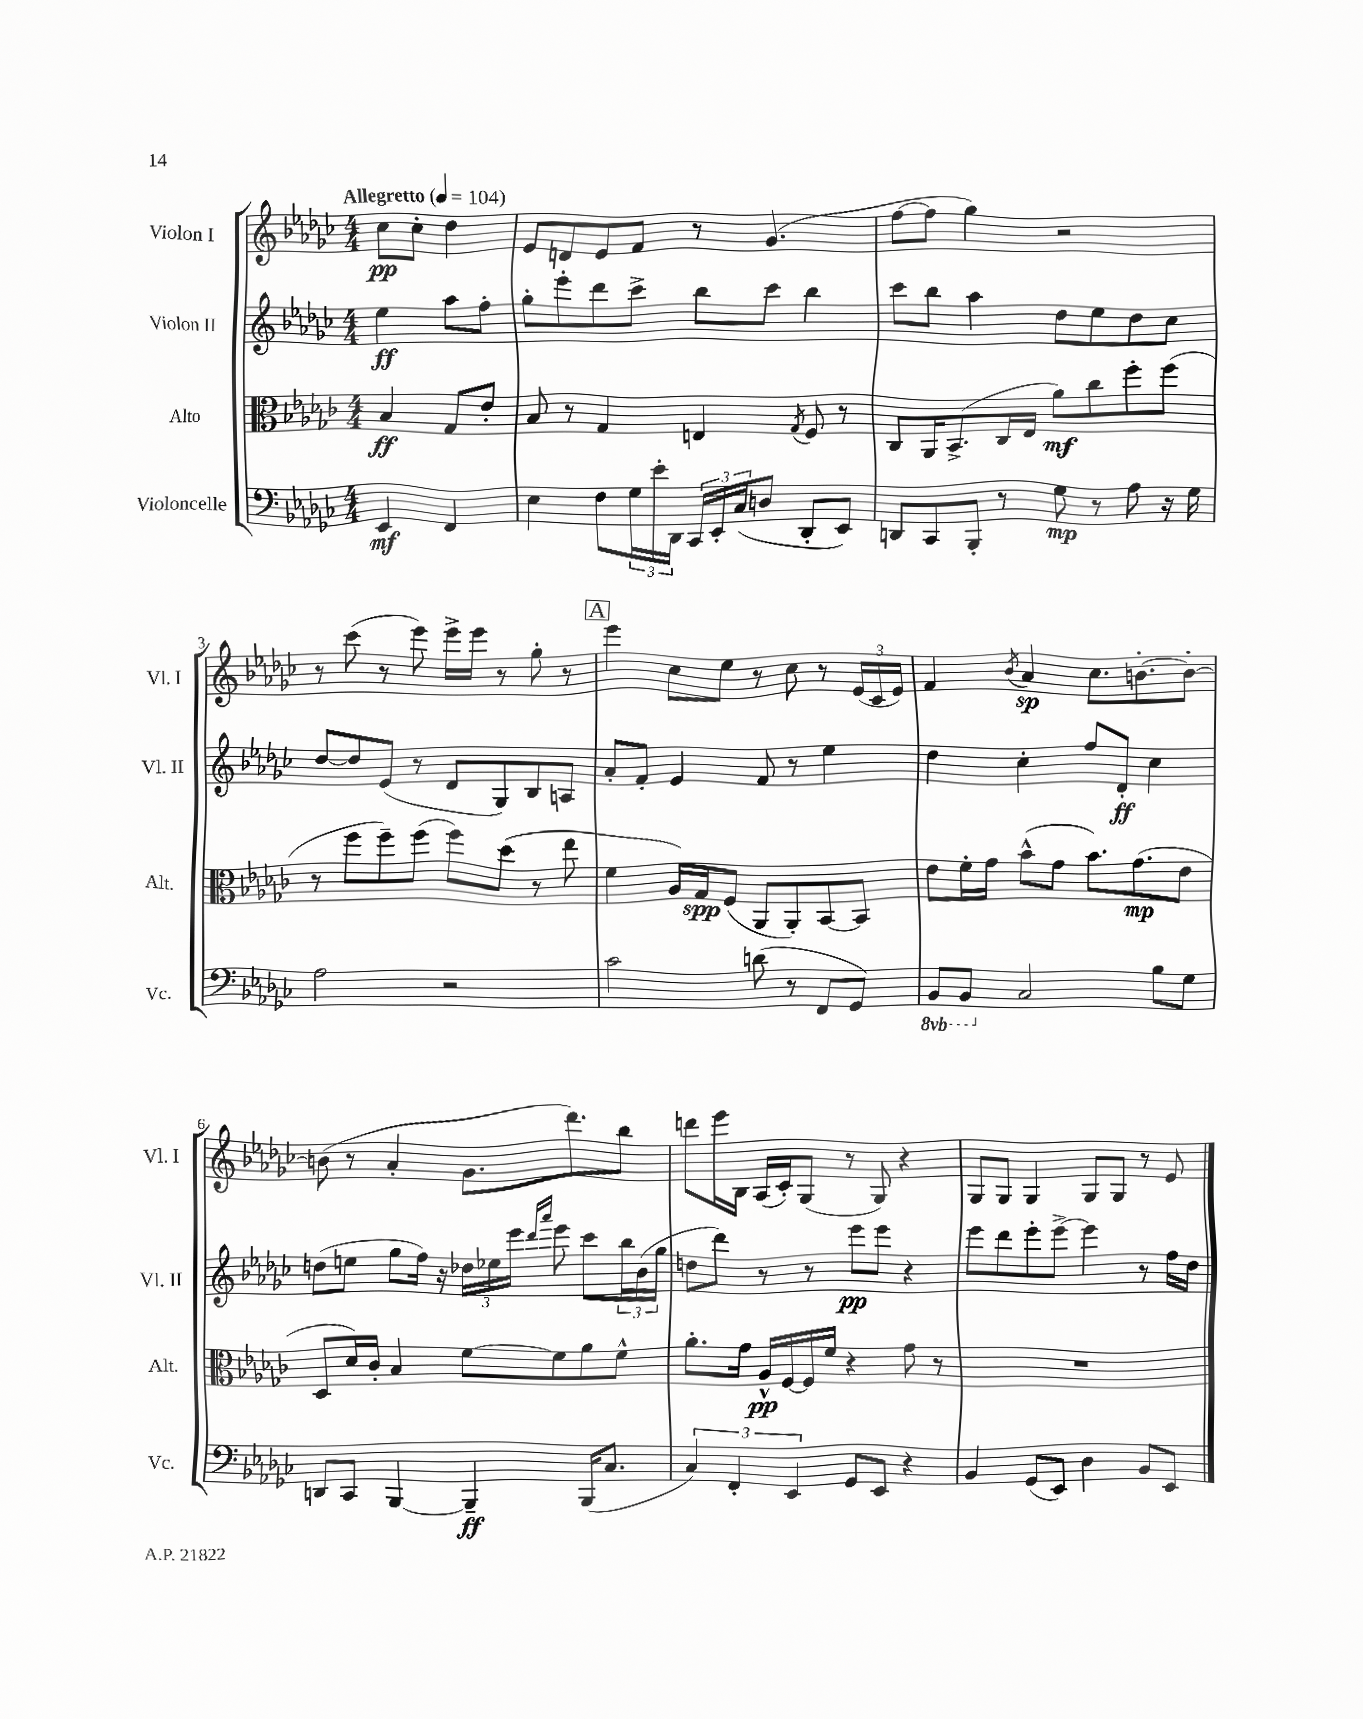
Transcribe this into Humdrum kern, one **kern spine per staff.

**kern	**kern	**kern	**kern
*staff4	*staff3	*staff2	*staff1
*clefF4	*clefC3	*clefG2	*clefG2
*k[b-e-a-d-g-c-]	*k[b-e-a-d-g-c-]	*k[b-e-a-d-g-c-]	*k[b-e-a-d-g-c-]
*M4/4	*M4/4	*M4/4	*M4/4
*MM104	*MM104	*MM104	*MM104
4EE-/	4B-/	4ee-\	8cc-\L
.	.	.	8cc-'\J
4FF/	8G-/L	8aa-\L	4dd-\
.	8e-'/J	8ff'\J	.
=	=	=	=
4E-\	8B-/	8gg-'\L	8e-/L
.	8r	8eee-'\	8d/
8F\L	4G-/	8ddd-\	8e-/
24G-\L	.	8ccc-^\J	8f/J
24e-'\	.	.	.
24DD-\JJ	.	.	.
24CC-/LL	4E/	8bb-\L	8r
24EE-'/	.	.	.
(24C-/J	.	.	.
8D/J	.	8ccc-\J	(4.g-/
.	8qG-/	.	.
8DD-'/L	8F/	4bb-\	.
8EE-/J)	8r	.	.
=	=	=	=
8DD/L	8C-/L	8ccc-\L	[8ff\L
8CC-/	16AA-/K	8bb-\J	8ff\]J
.	(8.BB-^/	.	.
8BBB-'/J	.	4aa-\	4gg-\)
8r	16C-/L	.	.
.	16E-/JJ	.	.
8G-\	8a-\L)	8dd-\L	2r
8r	8cc-\	8ee-\	.
8A-\	8ff'\	8dd-\	.
16r	(8ff\J	8cc-\J	.
16G-\	.	.	.
=	=	=	=
2A-\	8r	[8dd-/L	8r
.	8ff\L	8dd-/]	(8ccc-\
.	8ff~\)	(8e-/J	8r
.	(8ff\J	8r	8eee-\)
2r	8ff\L)	8d-/L	16eee-^\LL
.	.	.	16eee-\JJ
.	(8dd-\J	8G-/)	8r
.	8r	8B-/	8gg-'\
.	8ee-\	8A/J	8r
=	=	=	=
2c-\	4f\	8a-'/L	4eee-\
.	.	8f'/J	.
.	16A-/LL)	4e-/	8cc-\L
.	16G-/J	.	.
.	(8F/J	.	8ee-\J
(8d\	8AA-/L	8f/	8r
8r	8AA-'/)	8r	8cc-\
8FF/L	[8BB-/	4ee-\	8r
8GG-/J)	8BB-/]J	.	(24e-/LL
.	.	.	24c-/
.	.	.	24e-/JJ)
=	=	=	=
8BBB-/L	8e-\L	4dd-\	4f/
8BBB-/J	16f'\L	.	.
.	16g-\JJ	.	.
.	.	.	8qb-/
2C-/	(8b-^^\L	4cc-'\	4a-/
.	8g-\J	.	.
.	8.b-\L)	8ff/L	8.cc-\L
.	.	8d-'/J	.
.	(8.g-\	.	[8.b'\
8B-\L	.	4cc-\	.
8G-\J	8e-\J	.	8b'\_J
=	=	=	=
8DD/L	8D-/L	(8dd\L	(8b\]
8CC-/J	16d-/L)	8ee\J	8r
.	16c-'/JJ	.	.
[4BBB-/	4B-/	8gg-\L	4a-'/
.	.	16ff\Jk)	.
.	.	16r	.
4BBB-~/]	[8f\L	24dd-\LL	8.g-\L
.	.	24ee-\	.
.	.	24eee-\JJ	.
.	.	16qqddd-/LL	.
.	.	16qqaaa-/JJ	.
.	8f\]	8eee-\	.
.	.	.	8.ddd-\)
(16BBB-/LK	8a-\	8ccc-\L	.
8.C-/J	.	.	.
.	8f^^\J	24bb-\L	8bb-\J
.	.	(24b-\	.
.	.	24gg-\JJ	.
=	=	=	=
6C-/)	8.a-'\L	8dd\L	8ddd\L
.	.	8ddd-\J)	16eee-\L
6FF'/	.	.	.
.	16g-\Jk	.	16B-\JJ
.	16A-^^/LL	8r	(16A-/LL
.	[16F/	.	16c-'/J)
6EE-/	.	.	.
.	16F/]	8r	(8G-/J
.	16f/JJ	.	.
8GG-/L	4r	8eee-\L	8r
8EE-/J	.	8eee-\J	8G-/)
4r	8g-\	4r	4r
.	8r	.	.
=	=	=	=
4BB-/	1r	8eee-\L	8G-/L
.	.	8ddd-\	8G-/J
(8GG-/L	.	8eee-'\	4G-/
8EE-/J)	.	[8eee-^\J	.
4D-\	.	4eee-\]	8G-/L
.	.	.	8G-/J
8BB-/L	.	8r	8r
8EE-/J	.	16ff\LL	8e-/
.	.	16dd-\JJ	.
==	==	==	==
*-	*-	*-	*-
